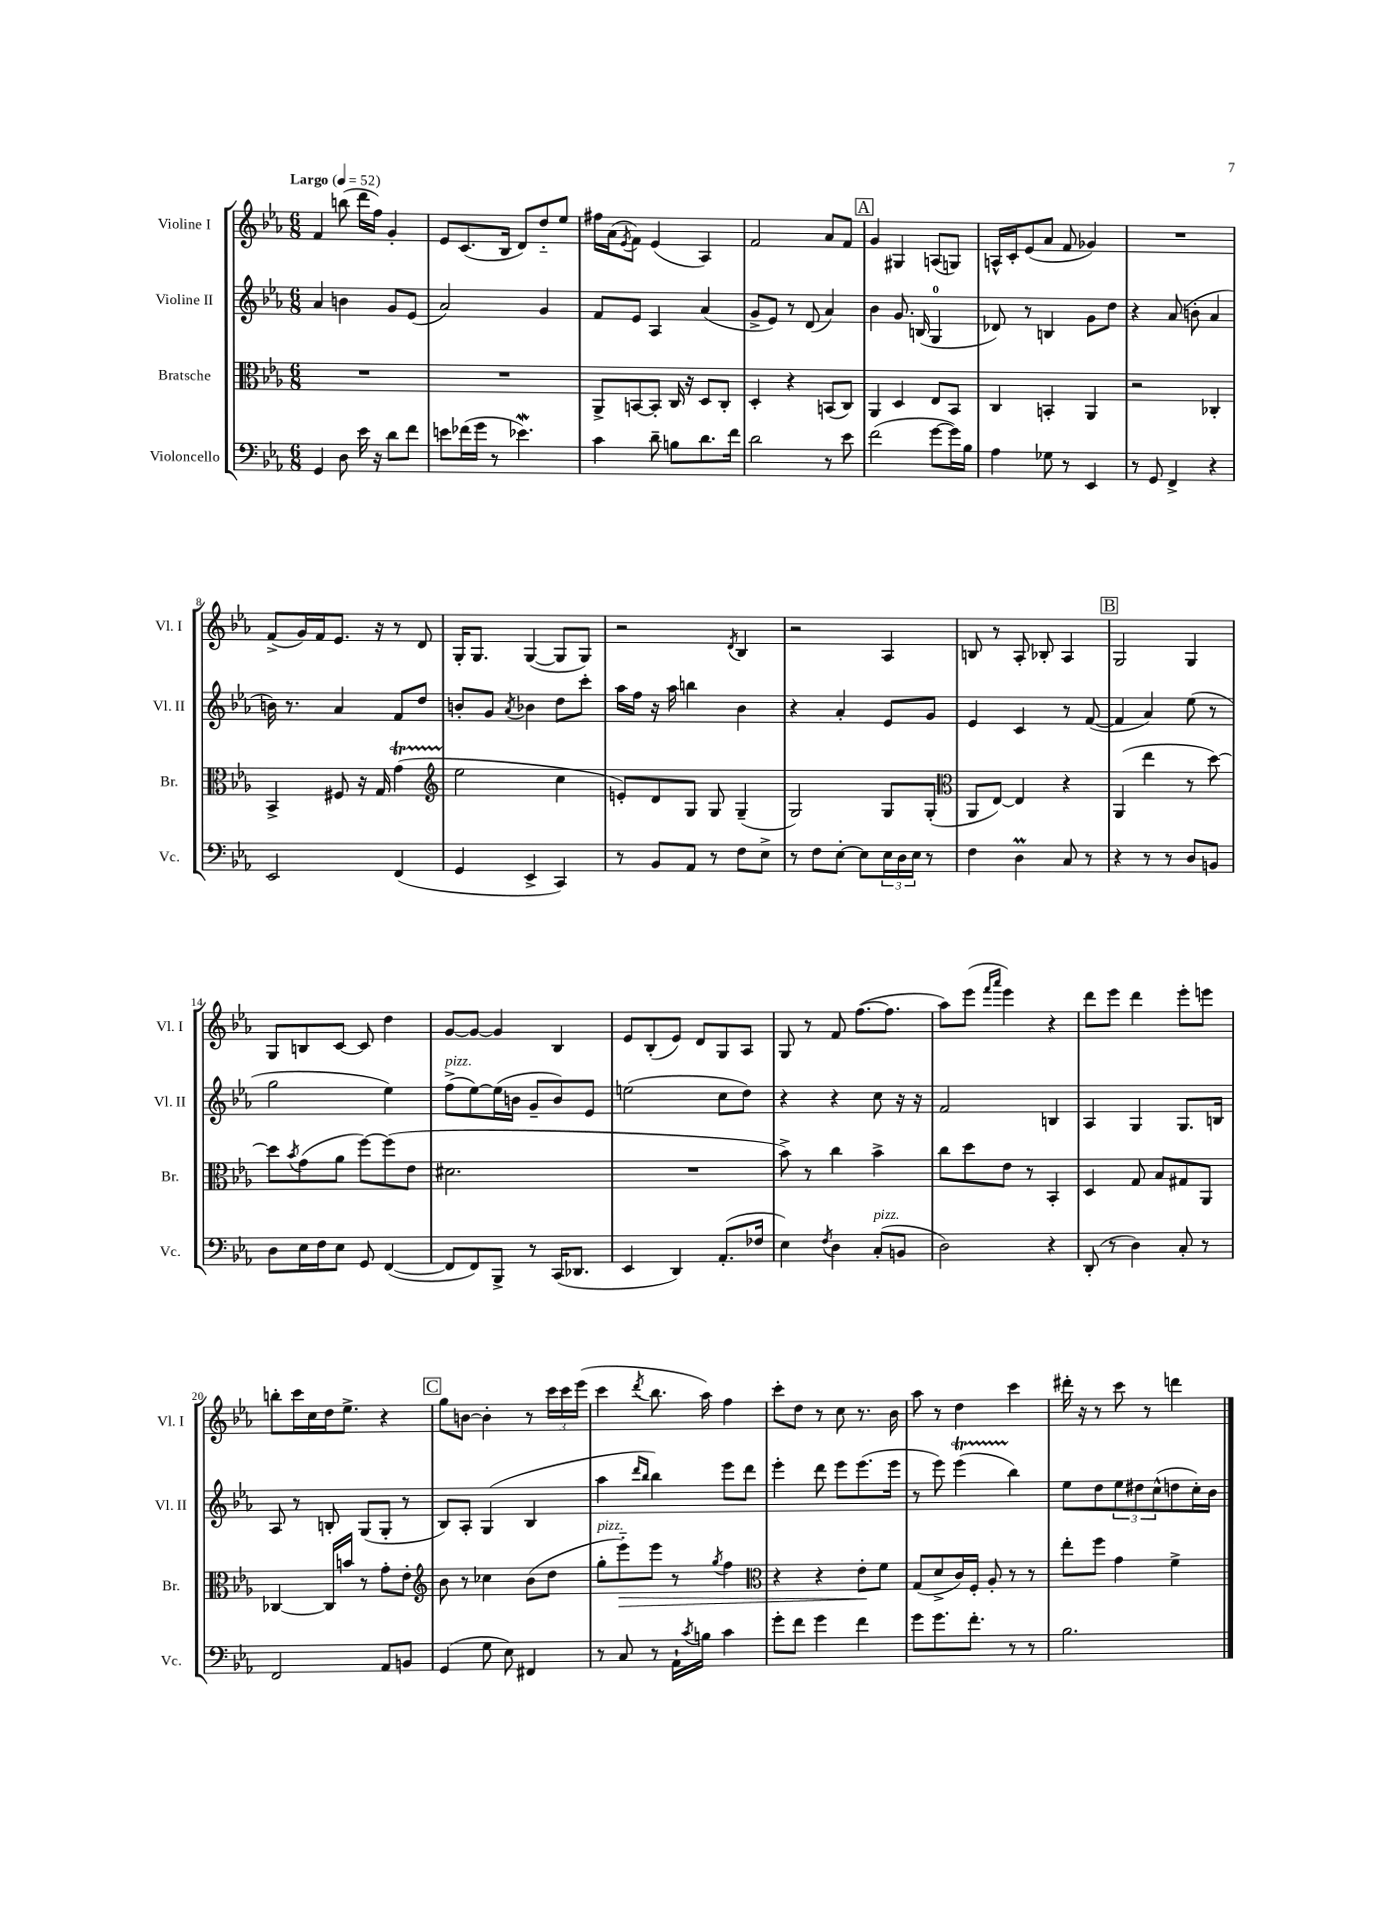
<<
\new StaffGroup <<
\new Staff = "s0" \with { instrumentName = "Violine I" shortInstrumentName = "Vl. I" } {
    \clef treble \key ees \major \numericTimeSignature \time 6/8 \tempo "Largo" 4 = 52
    f'4 b''8( d'''16 f''16) g'4-. |
    ees'8 c'8.( bes16 d'8) d''8-_ ees''8 |
    fis''16 aes'16( \acciaccatura { ees'8 } f'8) ees'4( aes4) |
    f'2 aes'8 f'8 |
    \mark \markup { \box "A" } g'4 gis4 a8( g8) |
    a16-^ c'16-. ees'8( aes'8 f'8 ges'4) |
    R2. |
    f'8->( g'16) f'16 ees'8. r16 r8 d'8 |
    g16-. g8. g4~( g8 g8) |
    r2 \acciaccatura { d'8 } bes4 |
    r2 aes4 |
    b8 r8 aes8-. bes8-. aes4 |
    \mark \markup { \box "B" } g2 g4 |
    g8 b8 c'8~ c'8 d''4 |
    g'8~ g'8~ g'4 bes4 |
    ees'8 bes8-.( ees'8) d'8 g8 aes8 |
    g8 r8 f'8 f''8.~( f''8. |
    aes''8) ees'''8( \grace { f'''16 aes'''16 } ees'''4) r4 |
    d'''8 ees'''8 d'''4 ees'''8-. e'''8 |
    b''8-. c'''16 c''16 d''16 ees''8.-> r4 |
    \mark \markup { \box "C" } g''8 b'8~ b'4-. r8 \tuplet 3/2 { c'''16 c'''16 ees'''16( } |
    c'''4 \acciaccatura { d'''8 } bes''8. aes''16) f''4 |
    c'''8-. d''8 r8 c''8 r8. bes'16 |
    aes''8 r8 d''4 c'''4 |
    dis'''16-. r16 r8 c'''8 r8 d'''4 \bar "|." |
}
\new Staff = "s1" \with { instrumentName = "Violine II" shortInstrumentName = "Vl. II" } {
    \clef treble \key ees \major \numericTimeSignature \time 6/8
    aes'4 b'4 g'8 ees'8( |
    aes'2) g'4 |
    f'8 ees'8 aes4 aes'4( |
    g'8-> ees'8) r8 d'8( aes'4) |
    \mark \markup { \box "A" } bes'4 g'8. b16( g4-0 |
    des'8) r8 b4 g'8 d''8 |
    r4 aes'8( b'8-. aes'4 |
    b'16) r8. aes'4 f'8 d''8 |
    b'8-. g'8 \acciaccatura { aes'8 } bes'4 d''8 c'''8-. |
    aes''16 f''16 r16 aes''16 b''4 bes'4 |
    r4 aes'4-. ees'8 g'8 |
    ees'4 c'4 r8 f'8~( |
    \mark \markup { \box "B" } f'4 aes'4) ees''8( r8 |
    g''2 ees''4) |
    f''8->^\markup { \italic "pizz." }( ees''8~) ees''16( b'16 g'8-- b'8) ees'8 |
    e''2( c''8 d''8) |
    r4 r4 c''8 r16 r16 |
    f'2 b4 |
    aes4 g4 g8. b16 |
    aes8 r8 b8-. g8( g8-. r8 |
    \mark \markup { \box "C" } bes8) aes8-. g4( bes4 |
    aes''4 \grace { d'''16 bes''16 } bes''4) ees'''8 d'''8 |
    ees'''4-. d'''8 ees'''8 ees'''8.( ees'''16 |
    r8 ees'''8) ees'''4\startTrillSpan( bes''4\stopTrillSpan) |
    ees''8 d''8 \tuplet 3/2 { ees''8 dis''8 c''8-^( } d''8 c''16-.) bes'16 \bar "|." |
}
\new Staff = "s2" \with { instrumentName = "Bratsche" shortInstrumentName = "Br." } {
    \clef alto \key ees \major \numericTimeSignature \time 6/8
    R2. |
    R2. |
    aes,8-> b,8~ b,8-. c16 r16 d8 c8-. |
    d4-. r4 b,8( c8) |
    \mark \markup { \box "A" } aes,4 d4 ees8 bes,8 |
    c4 b,4-. aes,4 |
    r2 ces4-. |
    bes,4-> fis8 r16 g16 g'4\startTrillSpan( |
    \clef treble ees''2\stopTrillSpan c''4 |
    e'8-.) d'8 g8 g8 g4--( |
    g2) g8 g8-.( |
    \clef alto aes,8 ees8~) ees4 r4 |
    \mark \markup { \box "B" } aes,4( ees''4 r8 d''8~) |
    d''8 \acciaccatura { bes'8 } g'8( aes'8 f''8~) f''8( ees'8 |
    dis'2. |
    R2. |
    bes'8->) r8 c''4 bes'4-> |
    c''8 d''8 ees'8 r8 bes,4-. |
    d4 g8 bes8 gis8 aes,8 |
    ces4~ ces16 b'16 r8 g'8-. ees'8-. |
    \mark \markup { \box "C" } \clef treble bes'8 r8 ces''4 bes'8( d''8 |
    g''8-.^\markup { \italic "pizz." } ees'''8-_\>) ees'''8 r8 \acciaccatura { g''8 } f''4 |
    \clef alto r4 r4 ees'8-.\! f'8 |
    g8( d'8-> c'16) f16-. aes8-. r8 r8 |
    ees''8-. f''8 g'4 f'4-> \bar "|." |
}
\new Staff = "s3" \with { instrumentName = "Violoncello" shortInstrumentName = "Vc." } {
    \clef bass \key ees \major \numericTimeSignature \time 6/8
    g,4 d8 ees'16 r16 d'8 f'8 |
    e'8 fes'16( g'16 r8 ees'4.\mordent) |
    c'4 d'8-- b8 d'8. f'16 |
    d'2 r8 ees'8 |
    \mark \markup { \box "A" } f'2( g'8~ g'16) bes16 |
    aes4 ges8 r8 ees,4 |
    r8 g,8 f,4-> r4 |
    ees,2 f,4( |
    g,4 ees,4-> c,4) |
    r8 bes,8 aes,8 r8 f8 ees8-> |
    r8 f8 ees8~-. ees8 \tuplet 3/2 { ees16 d16 ees16 } r8 |
    f4 d4\prall c8 r8 |
    \mark \markup { \box "B" } r4 r8 r8 d8 b,8 |
    d8 ees16 f16 ees8 g,8 f,4~( |
    f,8 f,8) bes,,8-> r8 c,16( des,8. |
    ees,4 d,4) aes,8.-.( fes16 |
    ees4) \acciaccatura { f8 } d4 c8-.^\markup { \italic "pizz." }( b,8 |
    d2) r4 |
    d,8-.( r8 d4) c8-. r8 |
    f,2 aes,8 b,8 |
    \mark \markup { \box "C" } g,4( g8 ees8) fis,4 |
    r8 c8 r8 aes,16-! \acciaccatura { c'8 } b16 c'4 |
    g'8-. f'8 g'4 f'4 |
    g'8 g'8. f'8.-. r8 r8 |
    bes2. \bar "|." |
}
>>
>>
